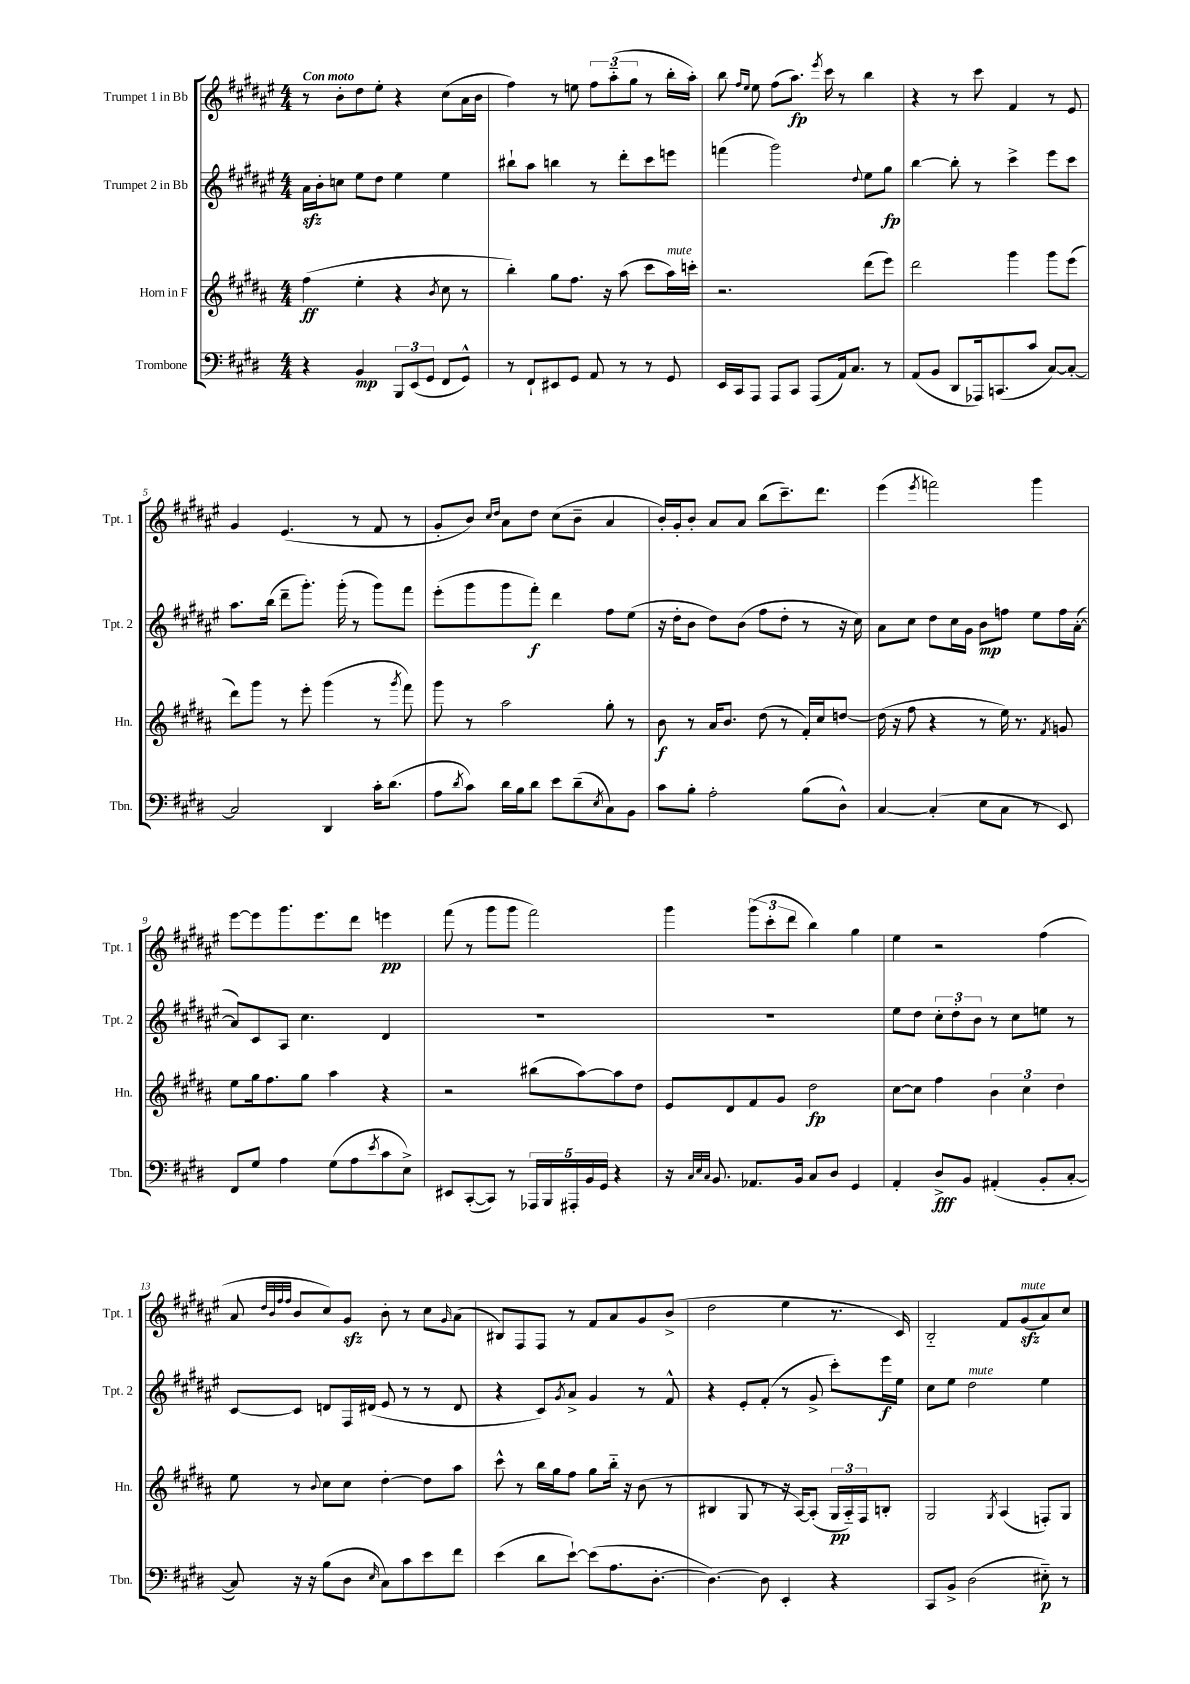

**kern	**kern	**kern	**kern
*staff4	*staff3	*staff2	*staff1
*clefF4	*clefG2	*clefG2	*clefG2
*k[f#c#g#d#]	*k[f#c#g#d#a#]	*k[f#c#g#d#a#e#]	*k[f#c#g#d#a#e#]
*M4/4	*M4/4	*M4/4	*M4/4
4r	(4ff#\	16a#\LL	8r
.	.	16b'\J	.
.	.	8cc\J	8b'\L
4BB/	4ee'\	8ee#\L	8dd#\
.	.	8dd#\J	8ee#'\J
12BBB/L	4r	4ee#\	4r
(12EE/	.	.	.
12GG#/J	.	.	.
.	8qb/	.	.
8FF#/L	8cc#\	4ee#\	(8cc#\L
8GG#^^/J)	8r	.	16a#\L
.	.	.	16b\JJ
=	=	=	=
8r	4bb'\)	8bb#`\L	4ff#\)
8FF#`/L	.	8aa#\J	.
8EE#/	8gg#\L	4bb\	8r
8GG#/J	8.ff#\J	.	8ee\
8AA/	.	8r	12ff#\L
.	16r	.	.
.	.	.	(12aa#'~\
8r	(8aa#\	8ddd#'\L	.
.	.	.	12gg#\J
8r	8ccc#\L	8ccc#\	8r
8GG#/	16aa#\L)	8eee\J	16bb'\LL
.	16ccc'\JJ	.	16aa#'\JJ)
=	=	=	=
16EE/LL	2.r	(4fff\	8bb\
16CC#/J	.	.	.
.	.	.	16qqff#/LL
.	.	.	16qqee#/JJ
8AAA/J	.	.	8ee#\
8AAA/L	.	2ggg#\)	(8ff#\L
8CC#/J	.	.	8.aa#\J)
(8AAA/L	.	.	.
.	.	.	8qeee#/
.	.	.	16ccc#\
16AA/k)	.	.	8r
8.C#/J	.	.	.
.	.	8qqdd#/	.
.	(8ddd#\L	8ee#\L	4bb\
8r	8eee\J)	8gg#\J	.
=	=	=	=
(8AA/L	2ddd#\	[4bb\	4r
8BB/J	.	.	.
8DD#/L	.	8bb'\]	8r
16AAA-/k)	.	8r	8ccc#\
(8.CC/	.	.	.
.	4ggg#\	4ccc#^\	4f#/
8c#/J	.	.	.
[8C#/L)	8ggg#\L	8eee#\L	8r
8C#'/_J	(8eee\J	8ccc#\J	8e#/
=	=	=	=
2C#/]	8ddd#\L)	8.aa#\L	4g#/
.	8ggg#\J	.	.
.	.	(16bb\Jk	.
.	8r	8ddd#~\L	(4.e#/
.	8eee'\	8.ggg#'\J)	.
4DD#/	(4ggg#\	.	.
.	.	(16ggg#'\	.
.	.	8r	8r
16c#'\LK	8r	8ggg#\L)	8f#/
(8.d#\J	.	.	.
.	8qggg#/	.	.
.	8fff#\)	8fff#\J	8r
=	=	=	=
8A\L	8ggg#\	(8eee#'\L	8g#'/L
8qd#/	.	.	.
8c#\J)	8r	8ggg#\	8b/J)
.	.	.	16qqcc#/LL
.	.	.	16qqdd#/JJ
16d#\LL	2aa#\	8ggg#\	8a#\L
16B\J	.	.	.
8d#\J	.	8fff#'\J)	8dd#\J
8e\L	.	4ddd#\	(8cc#\L
(8d#~\	.	.	8b~\J
8qE/	.	.	.
8C#\)	8gg#'\	8ff#\L	4a#/
8BB\J	8r	(8ee#\J	.
=	=	=	=
8c#\L	8b\	16r	16b'/LL)
.	.	16dd#'\LK	16g#'/J
8B'\J	8r	8b\J	8b'/J
2A'\	16a#/LK	8dd#\L)	8a#/L
.	8.b/J	.	.
.	.	(8b\J	8a#/J
.	(8dd#\	8ff#\L	(8bb\L
.	8r	8dd#'\J	8.ccc#~\)
(8B\L	16f#'/LL)	8r	.
.	16cc#/J	.	8.ddd#\J
8D#^^\J)	[8dd/J	16r	.
.	.	16cc#\)	.
=	=	=	=
[4C#/	(16dd\]	8a#\L	(4eee#\
.	16r	.	.
.	8ff#\	8cc#\J	.
.	.	.	8qeee#/
(4C#'/]	4r	8dd#\L	2fff\)
.	.	16cc#\L	.
.	.	16g#\JJ	.
8E\L	8r	8b\L	.
8C#\J	16ee\)	8ff\J	.
.	8.r	.	.
8r	.	8ee#\L	4ggg#\
.	8qf#/	.	.
8EE/)	8g/	16ff\L	.
.	.	([16a#'\JJ	.
=	=	=	=
8FF#/L	8ee\L	8a#/]L)	[8eee#\L
8G#/J	16gg#\k	8c#/	8eee#\]
.	8.ff#\	.	.
4A\	.	8A#/J	8.ggg#\
.	8gg#\J	4.cc#\	.
.	.	.	8.eee#\
(8G#\L	4aa#\	.	.
8A\	.	.	8ddd#\J
8qe/	.	.	.
8c#\	4r	4d#/	4eee\
8E^\J)	.	.	.
=	=	=	=
8EE#/L	2r	1r	(8fff#\
([8CC#'/	.	.	8r
8CC#/]J)	.	.	8ggg#\L
8r	.	.	8ggg#\J
20AAA-/LL	(8bb#\L	.	2fff#\)
20BBB/	.	.	.
20AAA#'/	.	.	.
.	[8aa#\)	.	.
20BB/	.	.	.
20GG#/JJ	.	.	.
4r	8aa#\]	.	.
.	8dd#\J	.	.
=	=	=	=
16r	8e/L	1r	4ggg#\
32qqC#/LLL	.	.	.
32qqE/	.	.	.
32qqC#/JJJ	.	.	.
8.BB/	.	.	.
.	8d#/	.	.
8.AA-/L	8f#/	.	(12ggg#\L
.	.	.	12ccc#'\
.	8g#/J	.	.
.	.	.	12ddd#\J
16BB/Jk	.	.	.
8C#/L	2dd#\	.	4bb\)
8D#/J	.	.	.
4GG#/	.	.	4gg#\
=	=	=	=
4AA'/	[8cc#\L	8ee#\L	4ee#\
.	8cc#\]J	8dd#\J	.
8D#^/L	4ff#\	12cc#'\L	2r
.	.	12dd#'\	.
8BB/J	.	.	.
.	.	12b\J	.
(4AA#'/	6b\	8r	.
.	.	8cc#\L	.
.	6cc#\	.	.
8BB'/L	.	8ee\J	(4ff#\
.	6dd#\	.	.
[8C#'/J	.	8r	.
=	=	=	=
8C#/])	8ee\	[8c#/L	8a#/
.	.	.	32qqdd#/LLL
.	.	.	32qqb/
.	.	.	32qqff#/
.	.	.	32qqff#/JJJ
16r	8r	8c#/]J	8b/L
16r	.	.	.
.	8qqb/	.	.
(8B\L	8cc#\L	8d/L	8cc#/)
8D#\J	8cc#\J	16F#/L	8g#/J
.	.	(16d#/JJ	.
16qqE/	.	.	.
8C#\L)	[4dd#'\	8e#/	8b'\
8c#\	.	8r	8r
8e\	8dd#\]L	8r	8cc#\L
.	.	.	16qqg#/
8f#\J	8aa#\J	8d#/	(8a#\J
=	=	=	=
(4e\	8ccc#^^\	4r	8B#/L)
.	8r	.	8F#/
8d#\L	16bb\LL	8c#/L)	8F#/J
.	16gg#\J	.	.
.	.	8qg#/	.
[8e`\J)	8ff#\J	8a#^/J	8r
(8e\]L	8gg#\L	4g#/	8f#/L
8.A\	16bb'~\Jk	.	8a#/
.	16r	.	.
.	(8b\	8r	8g#/
[8.D#'\J	.	.	.
.	8r	8f#^^/	(8b^/J
=	=	=	=
4.D#\_)	4B#/	4r	2dd#\
.	8G#/	8e#'/L	.
8D#\]	8r	(8f#'/J	.
4EE'/	16r	8r	4ee#\
.	[16A#/LK)	.	.
.	(8A#'/]J	8g#^/	.
4r	24G#/LL	8ccc#'\L)	8.r
.	24A#'~/)	.	.
.	24F#/J	.	.
.	8B'/J	16eee#\L	.
.	.	16ee#\JJ	16c#/)
=	=	=	=
8CC#/L	2G#/	8cc#\L	2B'~/
8BB^/J	.	8ee#\J	.
(2D#\	.	2dd#\	.
.	8qG#/	.	.
.	(4A#/	.	8f#/L
.	.	.	(8g#/
8E#'~\)	8F'/L)	4ee#\	8a#/)
8r	8G#/J	.	8cc#/J
==	==	==	==
*-	*-	*-	*-
